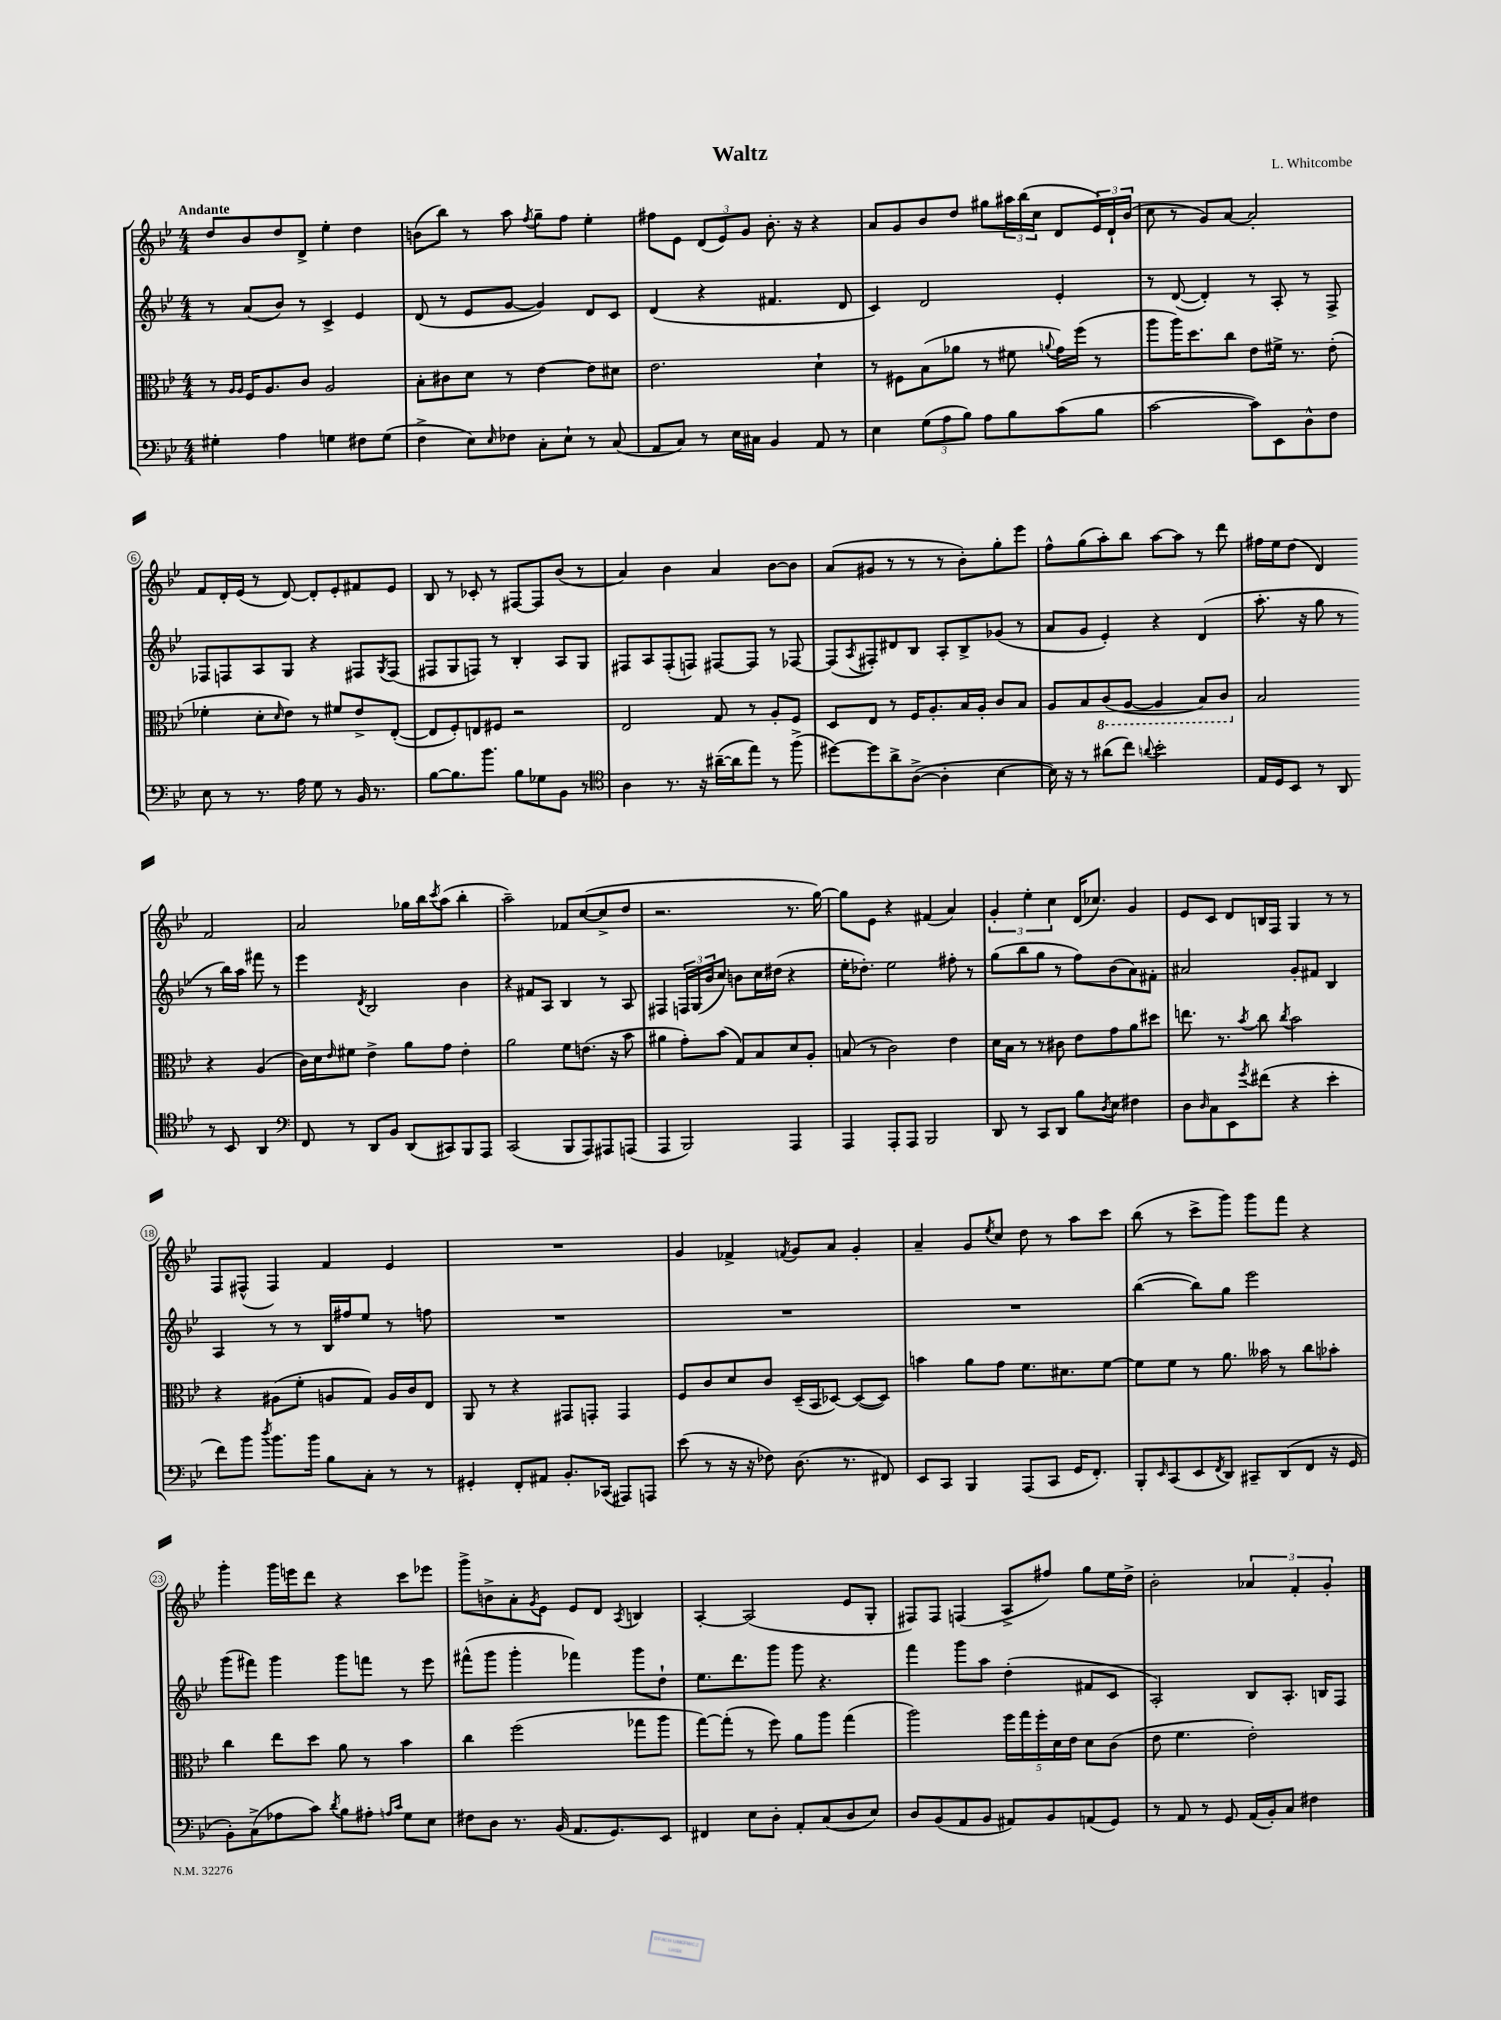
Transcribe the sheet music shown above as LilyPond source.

\header { title = "Waltz" composer = "L. Whitcombe" }
<<
\new StaffGroup <<
\new Staff = "s0" {
    \clef treble \key bes \major \numericTimeSignature \time 4/4 \tempo "Andante"
    d''8 bes'8 d''8 d'8-> ees''4-. d''4 |
    b'8( bes''8) r8 a''8 \acciaccatura { f''8 } g''8-- f''8 ees''4-. |
    fis''8 ees'8 \tuplet 3/2 { d'8( ees'8) g'8 } bes'8.-. r16 r4 |
    a'8 g'8 bes'8 d''8 gis''8 \tuplet 3/2 { ais''16 bes''16( c''16 } d'8 \tuplet 3/2 { ees'16) d'16-! bes'16( } |
    c''8 r8 g'8) a'8~ a'2-. |
    f'8 d'16-. ees'16( r8 d'8~) d'8-. ees'8-. fis'8 ees'8 |
    bes8 r8 ces'8-. r8 fis8~ fis8 bes'8( r8 |
    a'4) bes'4 a'4 bes'8~ bes'8 |
    a'8( gis'8 r8 r8 r8 bes'8-.) g''8-. ees'''8 |
    f''8-^ g''8( a''8-.) bes''8 a''8~ a''8 r8 d'''8 |
    fis''16 ees''16 d''8( d'4) f'2 |
    a'2 ges''16 bes''16 \acciaccatura { c'''8 } a''8( bes''4-. |
    a''2--) fes'8 c''8~( c''8-> d''8 |
    r2. r8. g''16~) |
    g''8 ees'8 r4 fis'4( a'4) |
    \tuplet 3/2 { g'4-. ees''4-. c''4 } d'16( ces''8.) g'4 |
    ees'8 c'8 d'8 b16 f16 g4 r8 r8 |
    f8 fis8-^( fis4) f'4 ees'4 |
    R1 |
    g'4 fes'4-> \acciaccatura { f'8 } g'8 a'8 g'4-. |
    a'4-- g'8 \acciaccatura { ees''8 } c''8 d''8 r8 a''8 c'''8 |
    bes''8( r8 c'''8-> g'''8) g'''8 f'''8 r4 |
    g'''4-. g'''16 e'''16 d'''8 r4 c'''8 ees'''8 |
    g'''8-> b'8-> a'8-. \acciaccatura { g'8 } ees'8 ees'8 d'8 \acciaccatura { a8 } b4 |
    a4~-. a2( ees'8 g8-. |
    fis8) fis8 f4( a8-> fis''8) g''8 ees''16 d''16-> |
    bes'2-. \tuplet 3/2 { aes'4 f'4-. g'4-. } \bar "|." |
}
\new Staff = "s1" {
    \clef treble \key bes \major \numericTimeSignature \time 4/4
    r8 a'8( bes'8) r8 c'4-> ees'4 |
    d'8( r8 ees'8 g'8~ g'4) d'8 c'8 |
    d'4( r4 fis'4. d'8 |
    c'4) d'2 ees'4-. |
    r8 d'8~( d'4-.) r8 a8-. r8 f8-> |
    fes8 f8 a8 g8 r4 fis8 \acciaccatura { g8 } fis8( |
    fis8 g8 f8) r8 bes4-. a8 g8 |
    fis8 a8 fis8-.( f8) fis8~ fis8 r8 fes8~ |
    fes8( \acciaccatura { a8 } fis8-.) dis'8 bes8 a8-. bes8-> ges'8( r8 |
    a'8 g'8 ees'4-.) r4 d'4( |
    a''8.-. r16 g''8 r8 r8 bes''16) a''16 fis'''8 r8 |
    ees'''4 \acciaccatura { d'8 } bes2 bes'4 |
    r4 fis'8 a8 bes4 r8 a8 |
    fis4 \tuplet 3/2 { f16 g16( bes'16 } c''8) b'8 c''16 dis''16( r4 |
    ees''16-. des''8.-.) ees''2 fis''8-. r8 |
    g''8( bes''8 g''8 r8 f''8) bes'8( a'8) fis'8-. |
    ais'2 g'8-. fis'8 bes4 |
    a4 r8 r8 bes16 fis''16 ees''8 r8 f''8 |
    R1 |
    R1 |
    R1 |
    bes''4~( bes''8) g''8 ees'''2 |
    g'''8( fis'''8) g'''4 g'''8 f'''8 r8 ees'''8 |
    fis'''8-^( g'''8 g'''4-. fes'''4) g'''8 d''8-! |
    ees''8. d'''8. g'''8 g'''8 r4. |
    f'''4 g'''8 a''8 d''4-.( fis'8 c'8 |
    a2-.) bes8 a8.-. b16 f8 \bar "|." |
}
\new Staff = "s2" {
    \clef alto \key bes \major \numericTimeSignature \time 4/4
    r8 \grace { a16 a16 } f16 a8. c'8 a2 |
    bes8-. cis'8 d'8 r8 ees'4~ ees'8 dis'8 |
    ees'2. d'4-! |
    r8 fis8 bes8( aes'8 r8 fis'8 \appoggiatura { a'8 } g'16) f''16( r8 |
    a''8 a''16) d''8. c''8 ees'8 fis'16-> r8. ees'8-.( |
    fes'4-. d'8-. \grace { d'16 } ees'8) r8 fis'8 ees'8-> ees8~-.( |
    ees8 f8-.) e8 fis8 r2 |
    ees2 g8 r8 a8-. f8 |
    d8 ees8 r8 f16 a8.-. bes16 a16-. c'8 bes8 |
    a8 bes8 \ottava #-1 c8( a,8~ a,4 bes,8) c8 \ottava #0 |
    bes2 r4 a4( |
    c'16) d'16 \grace { ees'16 } fis'8 ees'4-> a'8 g'8 ees'4-. |
    a'2 f'8 e'8.( r16 bes'8 |
    ais'4 g'8-.) bes'8( g8) bes8 d'8 a8-. |
    b8( r8 c'2) ees'4 |
    d'16 bes16 r8 r8 cis'8 ees'8 g'8 a'8 dis''8 |
    e''8. r8. \acciaccatura { bes'8 } c''8 \acciaccatura { c''8 } bes'2 |
    r4 ais8( f'8-. a8 g8) a16 c'16 ees8 |
    a,8 r8 r4 gis,8 g,8-. g,4 |
    f8 c'8 d'8 c'8 d16--( bes,16 des8~) des8~( des8) |
    b'4 a'8 g'8 f'8. dis'8. f'8~ |
    f'8 f'8 r8 a'8. beses'16 r8 c''8 bes'8-. |
    c''4 ees''8 d''8 a'8 r8 bes'4 |
    c''4 f''2( ges''8 a''8 |
    g''8~) g''8-.( r8 f''8) a'8 a''8 g''4( |
    a''2) \tuplet 5/4 { f''16 g''16 f''16-. d'16 ees'16 } d'8 c'8( |
    ees'8 f'4. ees'2-.) \bar "|." |
}
\new Staff = "s3" {
    \clef bass \key bes \major \numericTimeSignature \time 4/4
    gis4-. a4 g4 fis8 g8( |
    f4-> ees8) \grace { ees16 } fes8 c8-. ees8-! r8 c8( |
    a,8 c8) r8 ees16 cis16 bes,4 a,8 r8 |
    ees4 \tuplet 3/2 { g8( a8 bes8) } a8 bes8 c'8( bes8 |
    c'2~ c'8) ees,8 d8-^ f8 |
    ees8 r8 r8. a16 g8 r8 bes,16 r8. |
    bes8~ bes8. bes'8. bes8 ges8 bes,8 r8 |
    \clef tenor a4 r8. r16 ais'16~--( ais'16 ees''8) r8 f''8->( |
    dis''8~) dis''8 a'8-> a8~->( a4-. bes4~ |
    bes16) r16 r8 ais'8( c''8) \appoggiatura { a'8 } bes'2-. |
    ees16 d16 bes,8 r8 a,8 r8 bes,8 a,4 |
    \clef bass f,8 r8 d,8 bes,8 d,8( cis,8) bes,,8 a,,8 |
    c,2( bes,,8 a,,8) ais,,8 a,,8( |
    a,,4 bes,,2) a,,4 |
    a,,4 a,,8-. a,,8 bes,,2 |
    d,8 r8 c,8 d,8 bes8 \acciaccatura { d8 } ees8 fis4 |
    d8 \grace { d16 } c8 ees,8 \acciaccatura { g'8 } fis'8( r4 ees'4-. |
    f'8) bes'8 \acciaccatura { d''8 } bes'8. bes'16 bes8 c8-. r8 r8 |
    gis,4-. f,8-. ais,8 bes,8.-. ces,16( ais,,8) a,,8 |
    ees'8( r8 r16 r16 fes8) d8.( r8. fis,8) |
    ees,8 c,8 bes,,4 a,,8( c,8 g,16 f,8.-.) |
    bes,,8-. \grace { ees,16 } c,8( ees,8 \acciaccatura { f,8 } d,8) cis,8-- d,8( f,8 r16 g,16 |
    bes,8-.) c8->( aes8 c'8) \acciaccatura { d'8 } bes8 ais8-. \grace { a16 c'16 } g8 ees8 |
    fis8 d8 r8. bes,16( a,8. g,8.) ees,8 |
    fis,4 ees8 d8-. a,8-. c8( d8 ees8) |
    d8 bes,8( a,8 bes,8 ais,8) bes,8 a,8( g,8) |
    r8 a,8 r8 g,8 a,16( bes,16-.) c8 fis4 \bar "|." |
}
>>
>>
\layout { \context { \Score \override BarNumber.stencil = #(make-stencil-circler 0.1 0.3 ly:text-interface::print) } }
